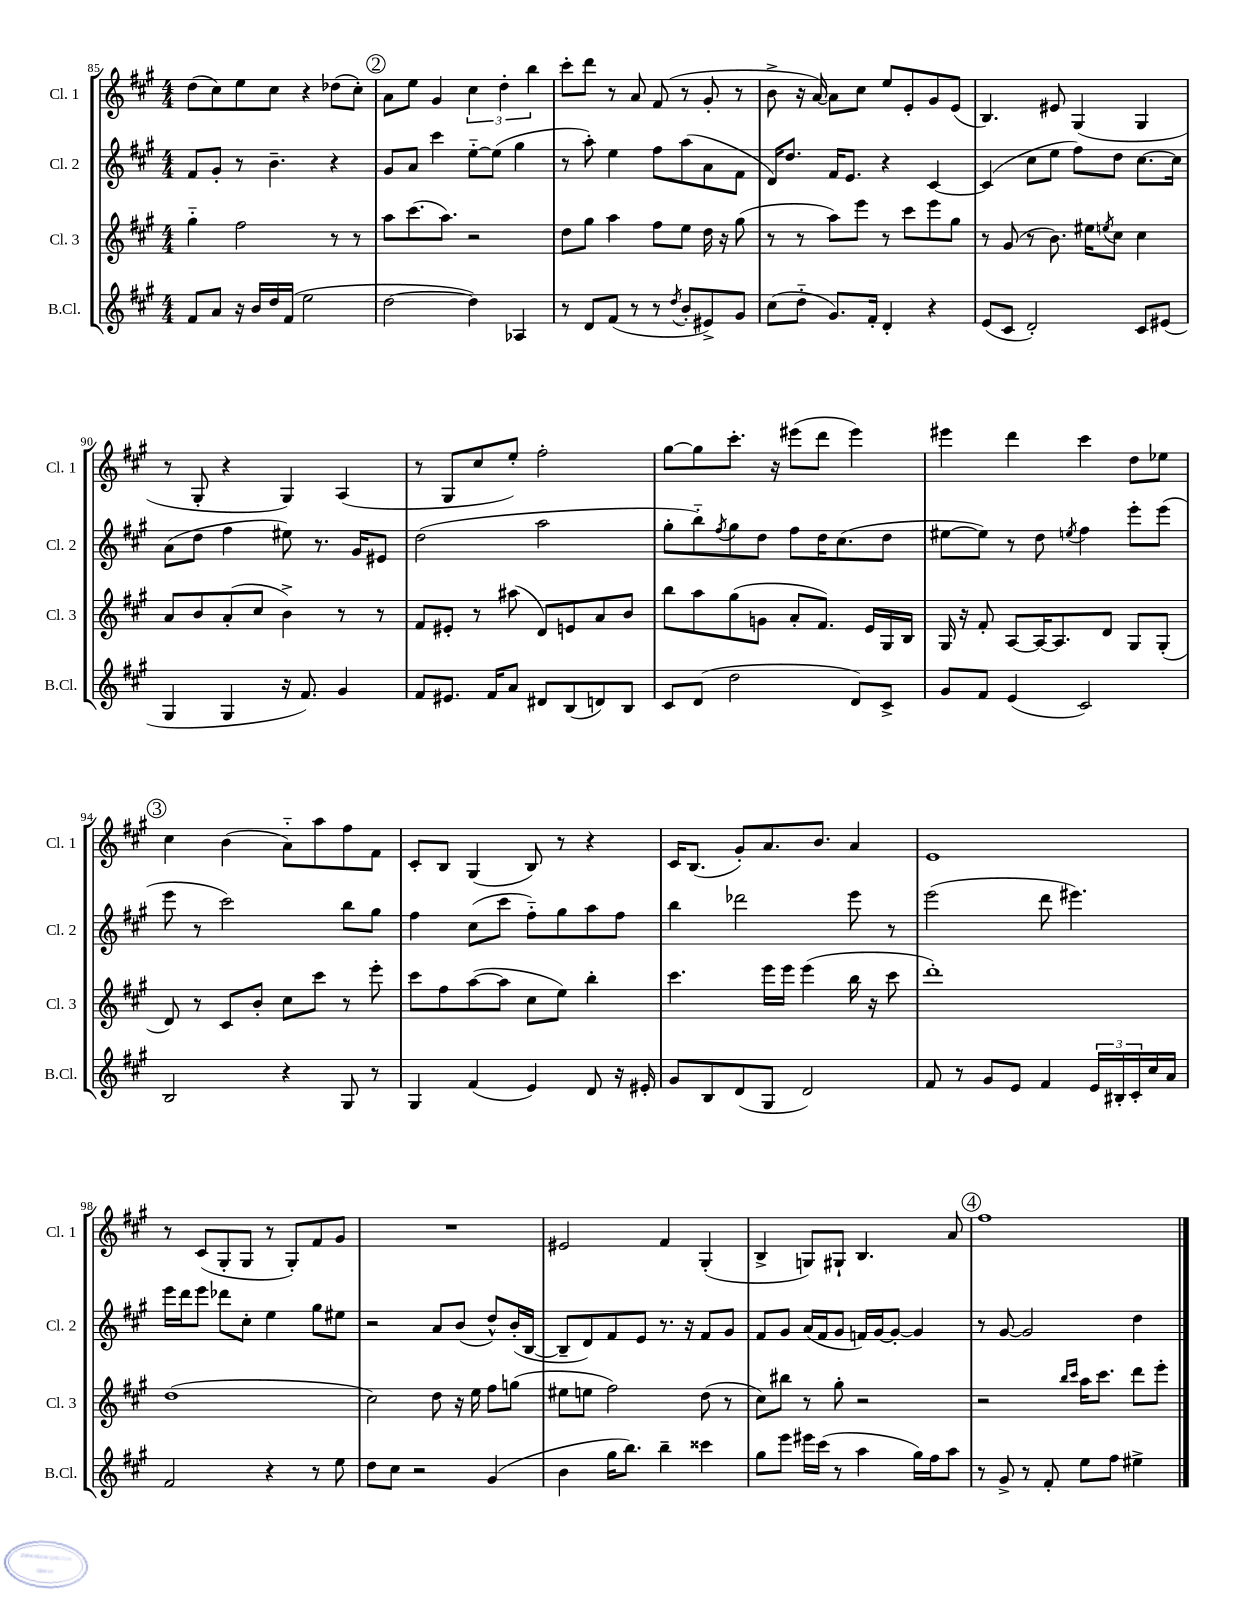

**kern	**kern	**kern	**kern
*staff4	*staff3	*staff2	*staff1
*clefG2	*clefG2	*clefG2	*clefG2
*k[f#c#g#]	*k[f#c#g#]	*k[f#c#g#]	*k[f#c#g#]
*M4/4	*M4/4	*M4/4	*M4/4
8f#	4gg#'~	8f#	(8dd
8a	.	8g#'	8cc#)
16r	2ff#	8r	8ee
16b	.	.	.
16dd	.	4.b~	8cc#
(16f#	.	.	.
2ee	.	.	4r
.	8r	4r	(8dd-
.	8r	.	8cc#')
=	=	=	=
[2dd	8aa	8g#	8a
.	(8.ccc#	8a	8ee
.	.	4ccc#	4g#
.	8.aa)	.	.
4dd])	2r	[8ee'~	6cc#
.	.	(8ee]	.
.	.	.	6dd'
4A-	.	4gg#	.
.	.	.	6bb
=	=	=	=
8r	8dd	8r	8ccc#'
8d	8gg#	8aa')	8ddd
(8f#	4aa	4ee	8r
8r	.	.	8a
8r	8ff#	8ff#	(8f#
8qdd	.	.	.
8b'	8ee	(8aa	8r
8e#^)	16dd	8a	8g#'
.	16r	.	.
8g#	(8gg#	8f#	8r
=	=	=	=
(8cc#	8r	16d)	8b^
.	.	8.dd	.
8dd'~	8r	.	16r
.	.	.	[16a)
8.g#)	8aa)	16f#	8a]
.	.	8.e	.
.	8eee	.	8cc#
16f#'	.	.	.
4d'	8r	4r	8ee
.	8ccc#	.	8e'
4r	8eee	[4c#	8g#
.	8gg#	.	(8e
=	=	=	=
(8e	8r	(4c#]	4.B)
8c#	(8g#	.	.
2d')	8r	8cc#	.
.	8.b)	8ee	8e#
.	.	8ff#)	(4G#
.	16ee#	.	.
.	8qee	.	.
.	8cc#	8dd	.
8c#	4cc#	[8.cc#	4G#
(8e#	.	.	.
.	.	16cc#]	.
=	=	=	=
4G#	8a	(8a	8r
.	8b	8dd	8G#'
4G#	(8a'	4ff#	4r
.	8cc#	.	.
16r	4b^)	8ee#)	4G#)
8.f#)	.	.	.
.	.	8.r	.
4g#	8r	.	(4A
.	.	16g#	.
.	8r	8e#	.
=	=	=	=
8f#	8f#	(2dd	8r
8.e#	8e#'	.	8G#
.	8r	.	8cc#
16f#	.	.	.
8a	(8aa#	.	8ee')
8d#	8d)	2aa	2ff#'
(8B	8e	.	.
8d)	8a	.	.
8B	8b	.	.
=	=	=	=
8c#	8bb	8gg#'	[8gg#
(8d	8aa	8bb'~)	8gg#]
.	.	8qff#	.
2dd	(8gg#	8gg#	8.ccc#'
.	8g	8dd	.
.	.	.	16r
.	8a'	8ff#	(8eee#
.	8.f#)	16dd	8ddd
.	.	(8.cc#	.
8d)	.	.	4eee#)
.	16e	.	.
8c#^	16G#	8dd	.
.	16B	.	.
=	=	=	=
8g#	16G#	[8ee#	4eee#
.	16r	.	.
8f#	8f#'	8ee#])	.
(4e	[8A	8r	4ddd
.	16A_	8dd	.
.	8.A]	.	.
.	.	8qee	.
2c#)	.	4ff#	4ccc#
.	8d	.	.
.	8G#	8eee'	8dd
.	(8G#'	(8eee	8ee-
=	=	=	=
2B	8d)	8eee	4cc#
.	8r	8r	.
.	8c#	2ccc#)	(4b
.	8b'	.	.
4r	8cc#	.	8a'~)
.	8ccc#	.	8aa
8G#	8r	8bb	8ff#
8r	8eee'	8gg#	8f#
=	=	=	=
4G#	8ccc#	4ff#	8c#'
.	8ff#	.	8B
(4f#	([8aa	(8cc#	(4G#
.	8aa]	8ccc#	.
4e)	8cc#	8ff#'~)	8B)
.	8ee)	8gg#	8r
8d	4bb'	8aa	4r
16r	.	8ff#	.
16e#'	.	.	.
=	=	=	=
8g#	4.ccc#	4bb	16c#
.	.	.	(8.B
8B	.	.	.
(8d	.	2ddd-	8g#')
8G#	16eee	.	8.a
.	16eee	.	.
2d)	(4eee	.	.
.	.	.	8.b
.	16bb	8eee	4a
.	16r	.	.
.	8ccc#	8r	.
=	=	=	=
8f#	1ddd')	(2eee	1e
8r	.	.	.
8g#	.	.	.
8e	.	.	.
4f#	.	8ddd	.
.	.	4.eee#)	.
24e	.	.	.
24B#'	.	.	.
24c#'	.	.	.
16cc#	.	.	.
16a	.	.	.
=	=	=	=
2f#	(1dd	16eee	8r
.	.	16ddd	.
.	.	8eee	(8c#
.	.	8ddd-	8G#'
.	.	8cc#'	8G#
4r	.	4ee	8r
.	.	.	8G#')
8r	.	8gg#	8f#
8ee	.	8ee#	8g#
=	=	=	=
8dd	2cc#)	2r	1r
8cc#	.	.	.
2r	.	.	.
.	8dd	8a	.
.	16r	(8b	.
.	16ee	.	.
(4g#	8ff#	8dd^^)	.
.	(8gg	(16b'	.
.	.	[16B	.
=	=	=	=
4b	8ee#	8B~]	2e#
.	8ee	8d)	.
16gg#	2ff#)	8f#	.
8.bb)	.	.	.
.	.	8e	.
4bb~	.	8.r	4f#
.	.	16r	.
4ccc##	(8dd	8f#	(4G#'
.	8r	8g#	.
=	=	=	=
8gg#	8cc#)	8f#	4B^
8eee	8bb#	8g#	.
16eee#	8r	(16a	8G)
(16ccc#	.	16f#	.
8r	8gg#'	8g#	8G#`
4aa	2r	16f)	4.B
.	.	[16g#	.
.	.	8g#'_	.
16gg#)	.	4g#]	.
16ff#	.	.	.
8aa	.	.	8a
=	=	=	=
8r	2r	8r	1ff#
8g#^	.	[8g#	.
8r	.	2g#]	.
8f#'	.	.	.
.	16qqbb	.	.
.	16qqccc#	.	.
8ee	16aa	.	.
.	8.ccc#	.	.
8ff#	.	.	.
4ee#^	8ddd	4dd	.
.	8eee'	.	.
==	==	==	==
*-	*-	*-	*-
